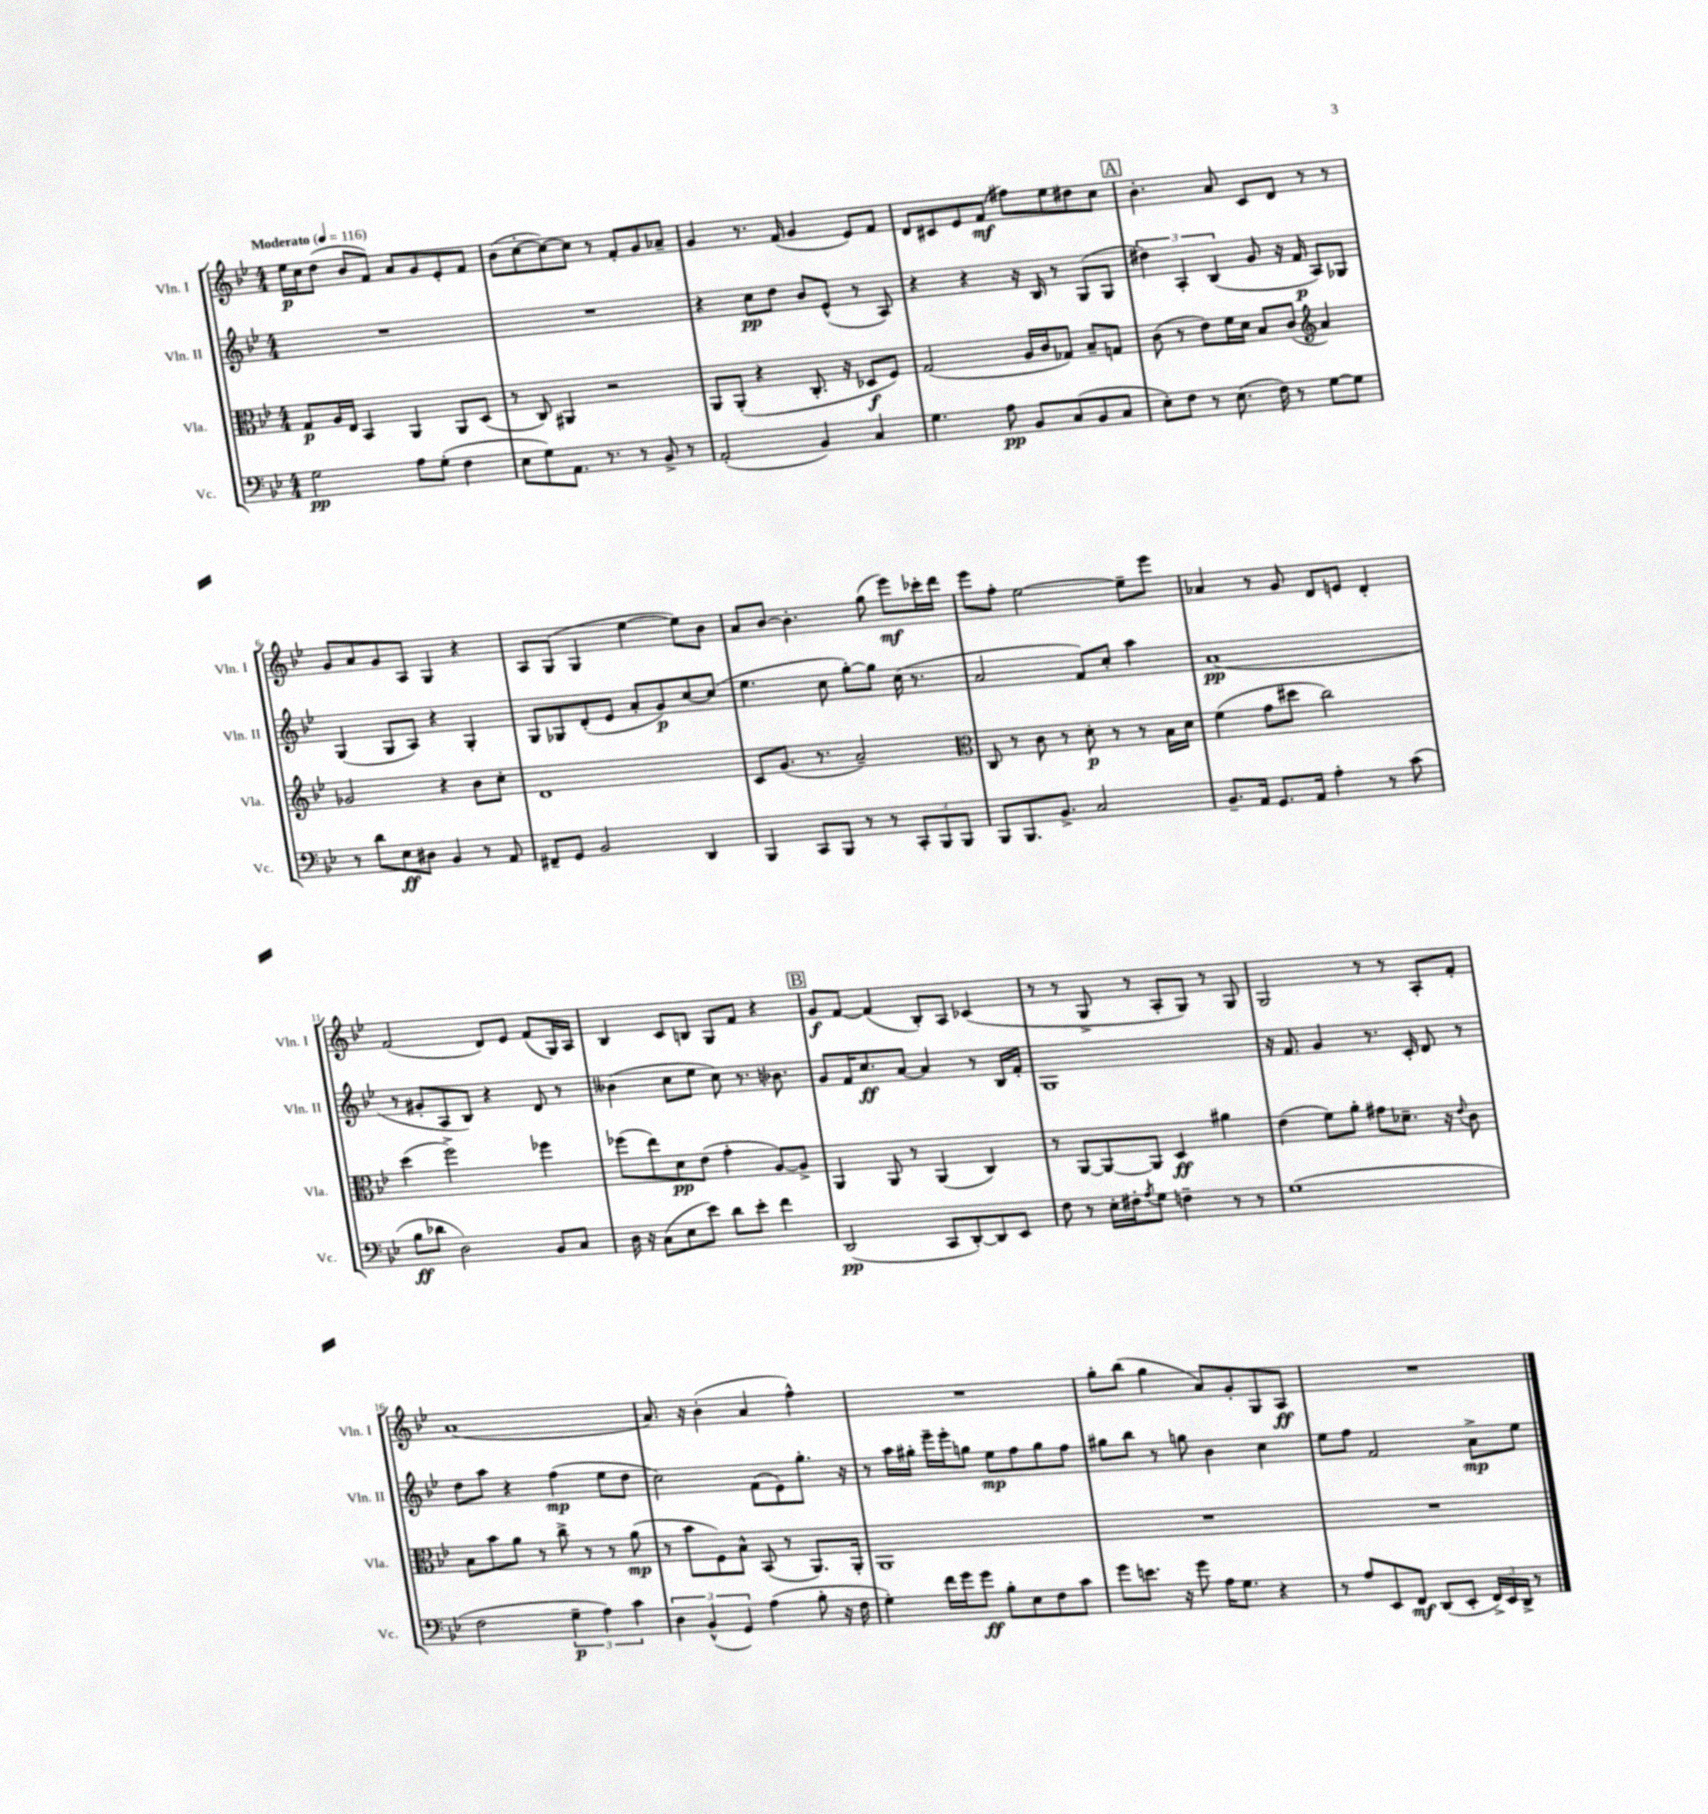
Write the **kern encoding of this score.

**kern	**kern	**kern	**kern
*staff4	*staff3	*staff2	*staff1
*clefF4	*clefC3	*clefG2	*clefG2
*k[b-e-]	*k[b-e-]	*k[b-e-]	*k[b-e-]
*M4/4	*M4/4	*M4/4	*M4/4
*MM116	*MM116	*MM116	*MM116
2G	8G	1r	16ee-
.	.	.	16cc
.	16A	.	(8dd
.	16E-	.	.
.	4BB-	.	8b-
.	.	.	8f)
8A	4AA	.	8a
(8G'	.	.	8g
4F	8AA	.	8e-'
.	(8D	.	8f
=	=	=	=
8E-	8r	1r	(8b-
8G)	8C)	.	[8cc'
8.AA	4AA#	.	8cc_)
.	.	.	8cc]
8.r	.	.	.
.	2r	.	8r
8r	.	.	8f'
8BB-^	.	.	8g
8r	.	.	8a-~
=	=	=	=
(2AA'	8AA	4r	4g
.	(8AA'	.	.
.	4r	8cc	8.r
.	.	8dd	.
.	.	.	(16f
4BB-)	8.C'	8b-	4g
.	.	(8e-^^	.
.	16r	.	.
4C	8D-	8r	8e-)
.	8F)	8A)	8f
=	=	=	=
4.G	(2G	4r	8d
.	.	.	8c#
.	.	4r	8e-
8A	.	.	(8f
8BB-	16A	16r	8ff#)
.	16c	16B-	.
(8C	8G-)	8r	8ee-
8BB-	8B-~	(8G	8dd#
8C	8G	8G	8cc
=	=	=	=
8E-')	(8c	6dd#)	4.b-'
8F	8r	.	.
.	.	6A'	.
8r	8e-)	.	.
.	.	(6B-	.
(8.E-	16f	.	8a
.	16d	.	.
.	8B-	8g	8c
16F)	.	.	.
8r	(8c	16r	8d
.	.	16f	.
*	*clefG2	*	*
[8G	4a)	8A)	8r
8G]	.	8G-	8r
=	=	=	=
8r	2g-	(4G	8g
8d	.	.	8a
8E-	.	8G	8g
8D#	.	8A)	8A
4BB-	4r	4r	4G
8r	8b-	4G'	4r
8AA	8cc'	.	.
=	=	=	=
8FF#~	1d	8G	8A
8GG	.	8G-	(8G
2BB-	.	(8d'	4G
.	.	8e-	.
.	.	8a'	[4ee-
.	.	8g)	.
4DD	.	[8cc	8ee-])
.	.	(8cc]	8b-
=	=	=	=
4BBB-	8c	4.ee-	8a
.	(8.g	.	[8b-
8CC	.	.	4.b-']
.	8.r	.	.
8BBB-	.	8cc	.
8r	2a~)	[8gg')	.
8r	.	8gg]	(8gg
12CC'	.	(16cc	8eee-)
.	.	8.r	.
12BBB-	.	.	.
.	.	.	16ccc-'
12BBB-	.	.	.
.	.	.	16ddd
=	=	=	=
*	*clefC3	*	*
8BBB-	8C	2a	8eee-
8.BBB-	8r	.	8ff'
.	8c	.	[2ee-
8.BB-^	.	.	.
.	8r	.	.
2C	8d'	8f)	.
.	8r	8cc'	.
.	8r	4aa	8ee-~]
.	16B-	.	8eee-
.	16d	.	.
=	=	=	=
8.BB-~	(4f	(1a	4a-
16AA	.	.	.
8.GG	8g	.	8r
.	8dd#	.	8g
16AA	.	.	.
4A'	2cc)	.	8d
.	.	.	8e
8r	.	.	4d'
(8c	.	.	.
=	=	=	=
8B-	(4dd	8r	(2f
8d-	.	8g#'	.
2D)	2ff^)	8A	.
.	.	8B-)	.
.	.	4r	8d)
.	.	.	8e-
8BB-	4ff-	8d	(8f
8C	.	8r	16G)
.	.	.	16A
=	=	=	=
16D	(8ff-	(4b--	4B-
16r	.	.	.
(8C	8ee-)	.	.
8E-	8d	8cc	8c
8e-)	(8e-	8ee-	8B
8d	4g'	8cc)	8G
8e-'	.	8.r	8f
4f	[8A)	.	4r
.	.	8.b-	.
.	8A^]	.	.
=	=	=	=
(2DD	4AA	8g	8g
.	.	16f	[8f
.	.	8.cc	.
.	8AA	.	(4f]
.	8r	[8a	.
8CC	(4AA	4a]	8B-')
[8DD')	.	.	8A
8DD]	4C)	8r	(4c-
8EE-	.	16B-	.
.	.	16f'	.
=	=	=	=
8F	8r	1G	8r
8r	[8AA	.	8r
16E-'	8AA_	.	8G^
16F#'	.	.	.
8qA	.	.	.
8G	8AA]	.	8r
4F~	4D	.	8A'
.	.	.	8G)
8r	4a#	.	8r
8r	.	.	8G
=	=	=	=
(1G	(4e-	16r	2G
.	.	8.f	.
.	8f)	4g	.
.	8a'	.	.
.	8g#	8.r	8r
.	8.d-~	.	8r
.	.	16c'	.
.	.	8d	8A'
.	16r	.	.
.	8qqe-	.	.
.	8c	8r	8f'
=	=	=	=
2F	8B-	8dd	(1a
.	8b-	8aa	.
.	8a	4r	.
.	8r	.	.
6G~	8cc^	(4ff	.
.	8r	.	.
6A)	.	.	.
.	8r	8ee-	.
6c	.	.	.
.	(8a	8dd	.
=	=	=	=
6D	8r	2cc)	8.a)
.	8b-	.	.
(6BB-^^	.	.	.
.	.	.	16r
.	8F)	.	(4b-'
6GG)	.	.	.
.	8B-^^	.	.
(4A	(8BB-	(8f	4a
.	8r	8e-)	.
8B-'	8.AA)	8.gg'	4ff^^)
16r	.	.	.
16F	16AA'	16r	.
=	=	=	=
4G')	1AA	8r	1r
.	.	16aa	.
.	.	16gg#'	.
16f	.	16eee-~	.
16g	.	16eee-'	.
8g	.	8gg	.
8B-'	.	8ee-	.
8E-	.	8ff	.
8F	.	8gg	.
8c	.	8ff	.
=	=	=	=
8g	1r	8gg#	8gg'
8.e	.	8bb-	(8bb-
.	.	8r	4gg
16r	.	.	.
8g	.	8gg	.
16A	.	4b-	8a)
8.G	.	.	.
.	.	.	8g'
4r	.	4cc	8G
.	.	.	8A
=	=	=	=
8r	1r	8ee-	1r
8A	.	8ff	.
8EE-	.	2f	.
8FF	.	.	.
(8DD	.	.	.
8EE-'	.	.	.
24FF^)	.	8a^	.
24EE-	.	.	.
24DD^	.	.	.
8r	.	8ee-	.
==	==	==	==
*-	*-	*-	*-
